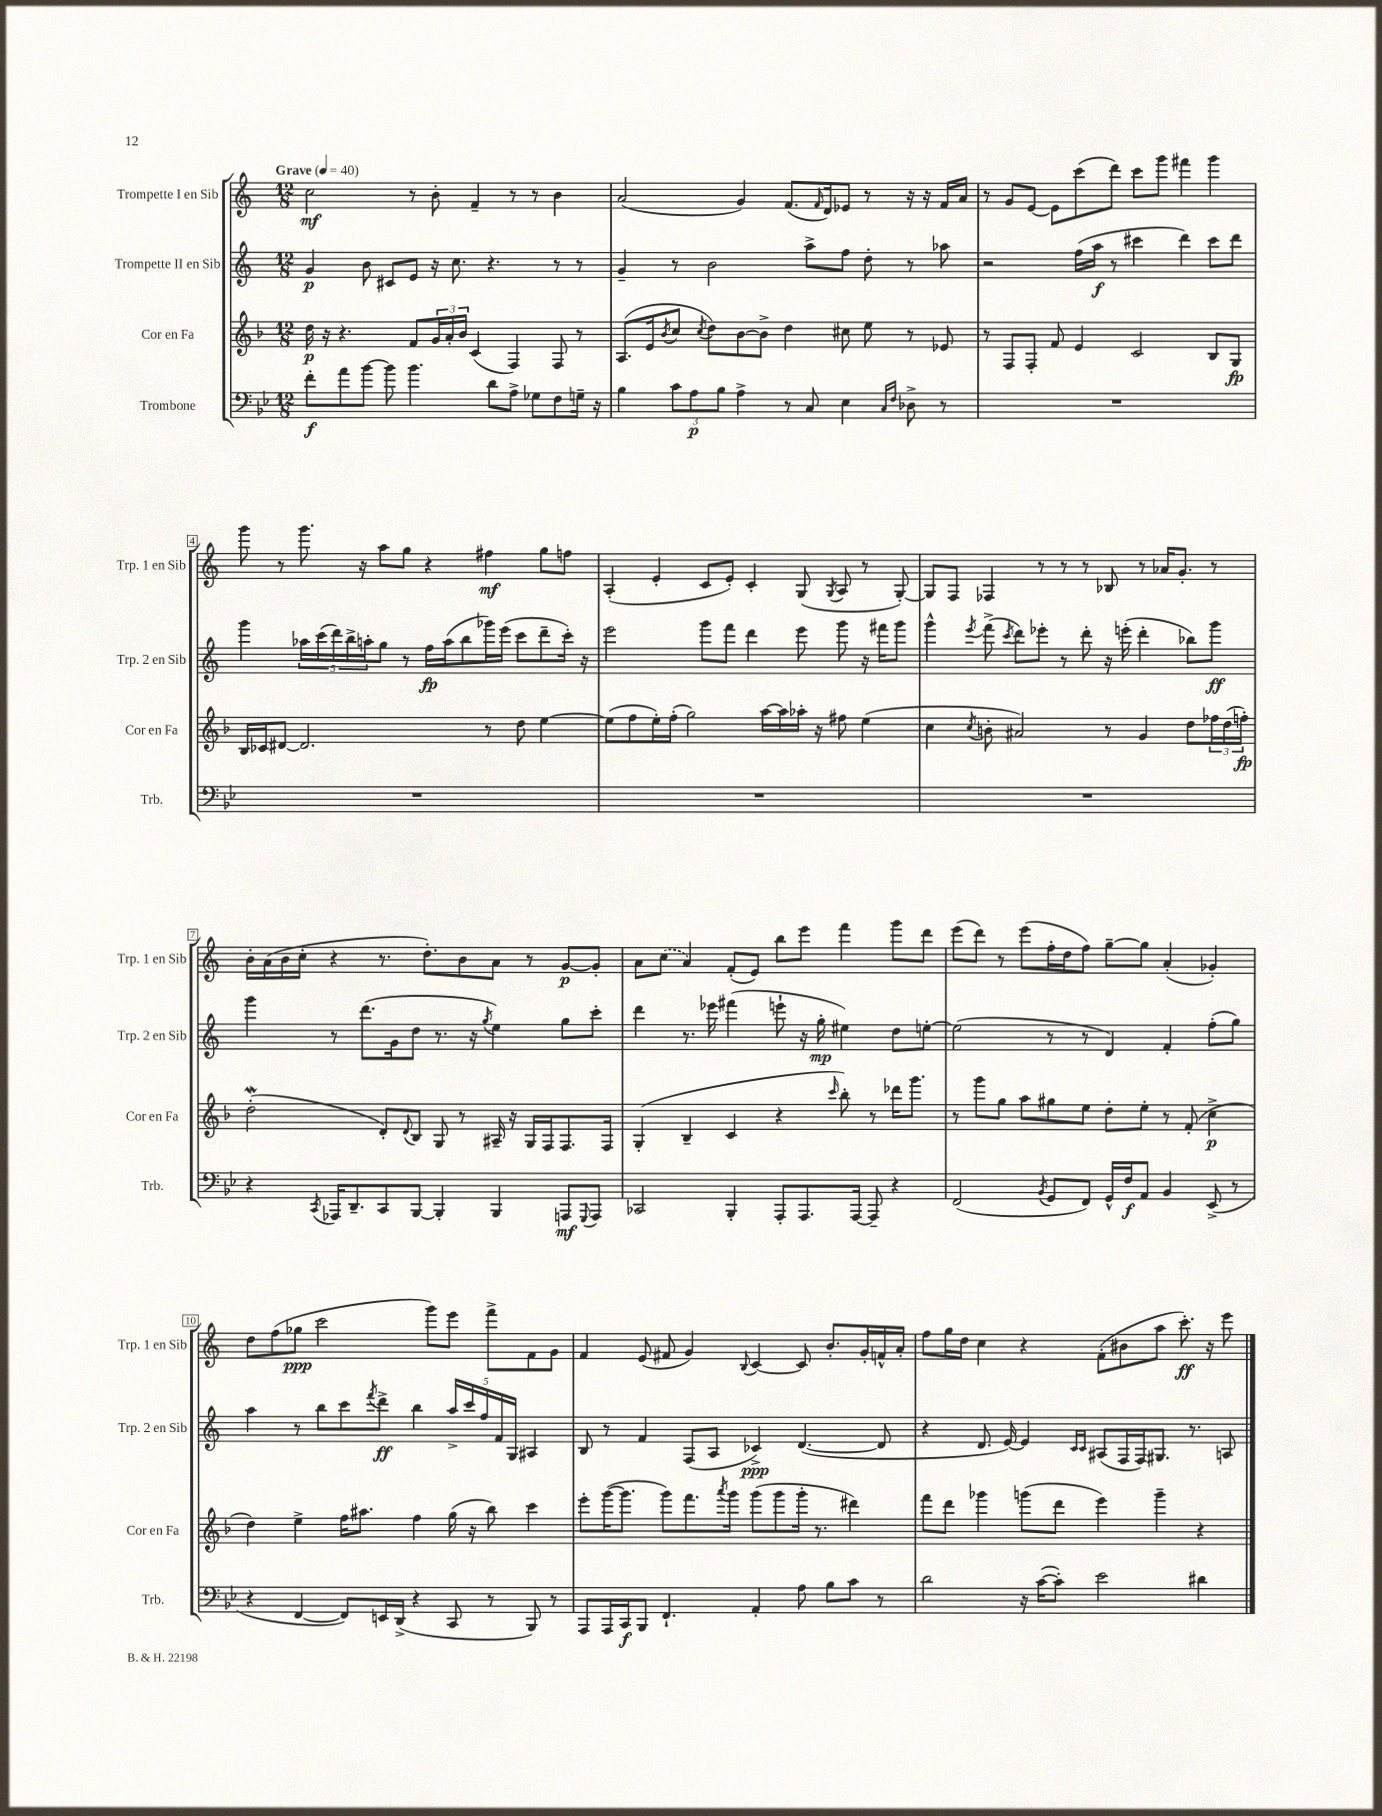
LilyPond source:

<<
\new StaffGroup <<
\new Staff = "s0" \with { instrumentName = "Trompette I en Sib" shortInstrumentName = "Trp. 1 en Sib" } {
    \clef treble \key c \major \numericTimeSignature \time 12/8 \tempo "Grave" 4 = 40
    c''2\mf r8 b'8-. f'4-- r8 r8 b'4 |
    a'2( g'4) f'8.( \grace { f'16 } d'16) ees'8 r8 r16 r16 f'16 a'16 |
    r8 g'8 e'8~ e'8 c'''8( d'''8) c'''8 g'''8 fis'''4 g'''4 |
    g'''8 r8 g'''8. r16 a''8 g''8 r4 fis''4\mf g''8 f''8 |
    a4-.( e'4-. c'8 e'8-.) c'4-. g8( \acciaccatura { g8 } a8 r8 g8~-.) |
    g8 f8 fes4 r8 r8 r8 bes8 r8 aes'16 g'8.-. r8 |
    b'16-. a'16( b'16 c''16-. r4 r8. d''8.-.) b'8 a'8 r8 g'8~\p g'8-. |
    a'8 \once \slurDashed c''8( a'4) f'8-.( e'8) b''8 e'''8 f'''4 g'''8 d'''8 |
    e'''8( d'''8) r8 e'''8( f''16-. d''16 f''8) g''8~-- g''8 a'4-.( ges'4-.) |
    d''8 f''8( ges''8\ppp c'''2 g'''8) e'''8 f'''8-> f'8 g'8 |
    f'4 e'8( fis'8 g'4) \appoggiatura { b8 } c'4~ c'8 b'8.-. g'16-. f'16-^ a'16-. |
    f''8 g''16 d''16 c''4 r4 f'8-.( bis'8 a''8 c'''8.-.\ff) r16 e'''8 \bar "|." |
}
\new Staff = "s1" \with { instrumentName = "Trompette II en Sib" shortInstrumentName = "Trp. 2 en Sib" } {
    \clef treble \key c \major \numericTimeSignature \time 12/8
    g'4\p b'8 cis'8 e'8 r16 c''8. r4. r8 r8 |
    g'4-- r8 b'2 a''8-> f''8 d''8-. r8 aes''8 |
    r2 f''16( a''16\f r8 cis'''4 d'''4) cis'''8 d'''8 |
    g'''4 \tuplet 5/4 { aes''16 c'''16( d'''16) b''16-> a''16-. } g''8 r8 f''16\fp a''16( b''8 ges'''16) e'''16( c'''8 d'''8-- c'''16-.) r16 |
    e'''2 g'''8 f'''8 d'''4 e'''8 g'''8 r16 fis'''16 g'''8 |
    g'''4-^ \acciaccatura { e'''8 } f'''8->( \acciaccatura { c'''8 } d'''8) ees'''8-. r8 d'''8-. r16 e'''16-.( d'''4-. bes''8) g'''8\ff |
    g'''4 r8 d'''8.( g'16 d''8 r8. r16 \acciaccatura { g''8 } e''4) g''8 c'''8-. |
    d'''4 r8. ees'''16 fis'''4( e'''8-! r16 g''16-.\mp eis''4) d''8 e''8~-. |
    e''2( r8 r8 d'4) f'4-. f''8-.( g''8) |
    a''4 r8 b''8 c'''8 \acciaccatura { f'''8 } d'''8->\ff b''4 \tuplet 5/4 { a''16-> c'''16 f''16 f'16 g16 } ais4 |
    b8 r8 f'4 f8( a8 ces'4->\ppp) d'4.~( d'8 |
    r4 d'8. e'16~) e'4 \grace { c'16 c'16 } ais8( f16 f16) gis8. r8. a8 \bar "|." |
}
\new Staff = "s2" \with { instrumentName = "Cor en Fa" shortInstrumentName = "Cor en Fa" } {
    \clef treble \key f \major \numericTimeSignature \time 12/8
    d''16\p r16 r4. f'8 \tuplet 3/2 { g'16 a'16-. bes'16 } c'4( f4) f8 r8 |
    a8.( e'16 \acciaccatura { bes'8 } c''8 \acciaccatura { c''8 } d''8) bes'8~ bes'8-> d''4 cis''8 e''8 r8 ees'8 |
    r8 f8 f8-. f'8 e'4 c'2 bes8 g8\fp |
    bes16 ces'16 dis'8~ dis'2. r8 d''8 e''4~ |
    e''8( f''8 e''16-.) f''16-.( g''2) a''16~ a''16 aes''16-. r16 fis''8 e''4( |
    c''4 \acciaccatura { c''8 } b'8-. ais'2) r8 g'4 d''8 \tuplet 3/2 { fes''16 d''16( f''16-.\fp) } |
    d''2-.\mordent( d'8-.) \appoggiatura { d'8 } bes8 g8 r8 ais16-- r16 g16 f16 f8. f16 |
    g4-.( bes4-- c'4 r4 \grace { c'''16 } bes''8-.) r8 des'''16 g'''8. |
    r8 g'''8 g''8 a''8 gis''8 e''8 d''8-. e''8-. r8 f'8-.( c''4->\p |
    d''4) e''4-> f''16 ais''8. f''4 g''16( r16 bes''8) c'''4 |
    e'''8-. g'''16~( g'''8. g'''8) f'''8. \acciaccatura { a'''8 } g'''16 g'''8( g'''8 g'''16-. r8. dis'''4) |
    f'''8 d'''8 ges'''4 g'''8( d'''8 e'''4) g'''4-- r4 \bar "|." |
}
\new Staff = "s3" \with { instrumentName = "Trombone" shortInstrumentName = "Trb." } {
    \clef bass \key bes \major \numericTimeSignature \time 12/8
    f'8-.\f a'8 bes'8~ bes'8 bes'4. d'8 a8-> ges8 f8 g16-- r16 |
    bes4 \tuplet 3/2 { c'8 a8\p bes8 } a4-> r8 c8 ees4 \grace { c16 f16 } des8-> r8 |
    R1. |
    R1. |
    R1. |
    R1. |
    r4 \acciaccatura { c,8 } aes,,16 d,8.-- c,8 bes,,8~ bes,,4-. bes,,4 a,,8\mf \appoggiatura { g,,8 } a,,8 |
    ces,2 bes,,4-. a,,8-. a,,8. a,,16~ a,,8-- r4 |
    f,2( \acciaccatura { bes,8 } g,8 f,8) g,16-^ f16\f a,8 bes,4 ees,8->( r8 |
    r4 f,4~ f,8) e,16 d,16->( r4 c,8 r8 bes,,8) r8 |
    a,,8 a,,16 c,16\f bes,,8 f,4.-! a,4-. a8 bes8 c'8 r8 |
    d'2 r16 c'16~( c'8-.) ees'2 dis'4 \bar "|." |
}
>>
>>
\layout { \context { \Score \override BarNumber.stencil = #(make-stencil-boxer 0.1 0.3 ly:text-interface::print) } }
